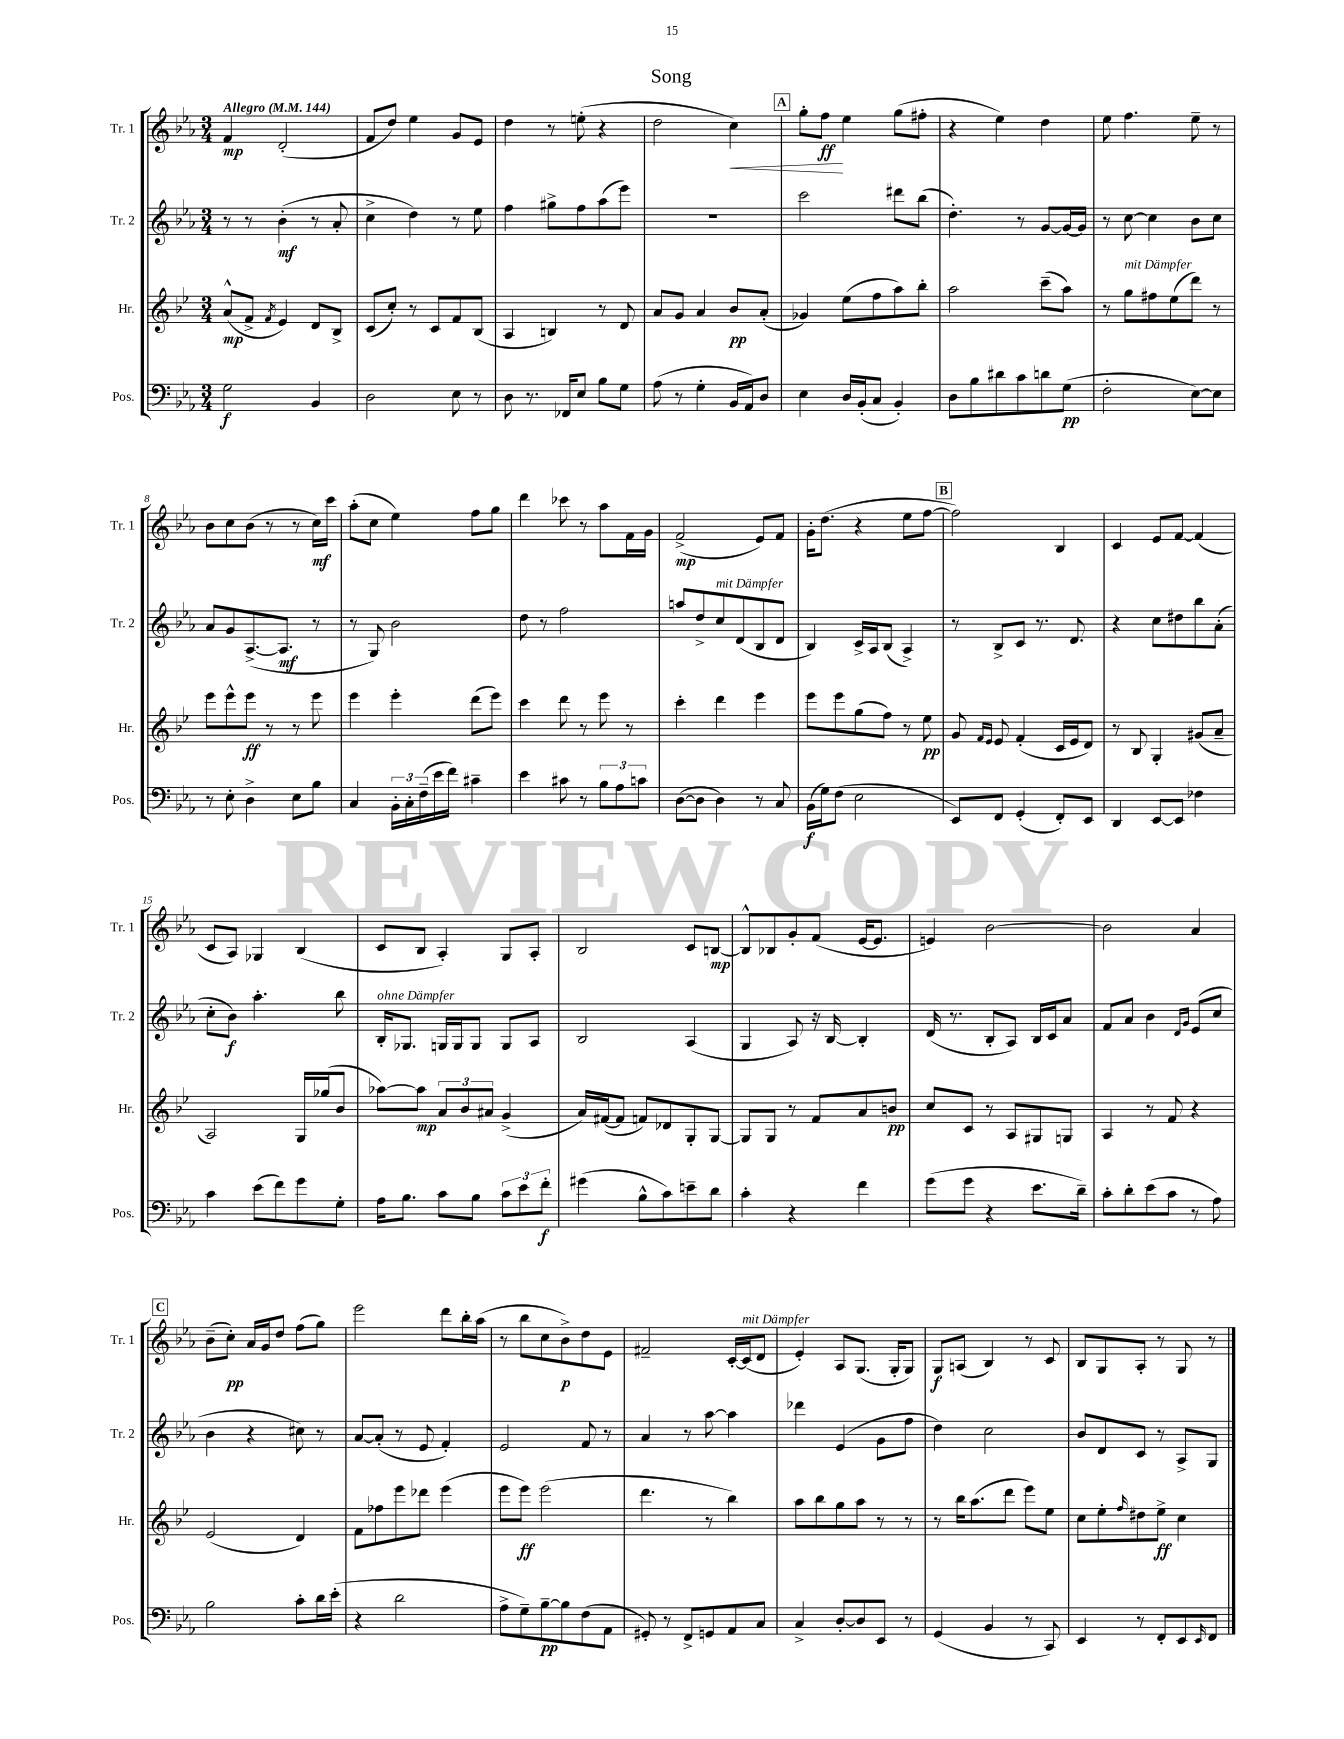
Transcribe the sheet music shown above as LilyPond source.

\header { title = "Song" }
<<
\new StaffGroup <<
\new Staff = "s0" \with { instrumentName = "Tr. 1" shortInstrumentName = "Tr. 1" } {
    \clef treble \key ees \major \numericTimeSignature \time 3/4 \tempo "Allegro" 4 = 144
    f'4\mp d'2-.( |
    f'8 d''8) ees''4 g'8 ees'8 |
    d''4 r8 e''8-.( r4 |
    d''2 c''4\<) |
    \mark \markup { \box "A" } g''8-. f''8\ff\! ees''4 g''8( fis''8-. |
    r4 ees''4) d''4 |
    ees''8 f''4. ees''8-- r8 |
    bes'8 c''8 bes'8( r8 r8 c''16\mf) c'''16 |
    aes''8-.( c''8 ees''4) f''8 g''8 |
    d'''4 ces'''8 r8 aes''8 f'16 g'16 |
    f'2->\mp( ees'8) f'8 |
    g'16-. d''8.( r4 ees''8 f''8~ |
    \mark \markup { \box "B" } f''2) bes4 |
    c'4 ees'8 f'8~ f'4( |
    c'8 aes8) ges4 bes4( |
    c'8 bes8 aes4-.) g8 aes8-. |
    bes2 c'8 b8~\mp |
    b8-^ bes8 g'8-. f'8( ees'16~ ees'8. |
    e'4) bes'2~ |
    bes'2 aes'4 |
    \mark \markup { \box "C" } bes'8--( c''8-.\pp) aes'16 g'16 d''8 f''8( g''8) |
    ees'''2 d'''8 bes''16-. aes''16( |
    r8 bes''8 c''8 bes'8->\p) d''8 ees'8 |
    fis'2-- c'16~-. c'16^\markup { \italic "mit Dämpfer" }( d'8 |
    ees'4-.) aes8 g8.( g16-. g8) |
    g8\f a8( bes4) r8 c'8 |
    bes8 g8 aes8-. r8 g8 r8 \bar "|." |
}
\new Staff = "s1" \with { instrumentName = "Tr. 2" shortInstrumentName = "Tr. 2" } {
    \clef treble \key ees \major \numericTimeSignature \time 3/4
    r8 r8 bes'4-.\mf( r8 aes'8-. |
    c''4-> d''4) r8 ees''8 |
    f''4 gis''8-> f''8 aes''8( ees'''8) |
    R2. |
    \mark \markup { \box "A" } c'''2 dis'''8 bes''8( |
    d''4.-.) r8 g'8~ g'16~ g'16 |
    r8 c''8~ c''4 bes'8 c''8 |
    aes'8 g'8 aes8.~->( aes8.\mf r8 |
    r8 g8) bes'2 |
    d''8 r8 f''2 |
    a''8 d''8-> c''8^\markup { \italic "mit Dämpfer" } d'8( bes8 d'8 |
    bes4) c'16-> aes16 bes8( aes4->) |
    \mark \markup { \box "B" } r8 bes8-> c'8 r8. d'8. |
    r4 c''8 dis''8 bes''8 aes'8-.( |
    c''8-. bes'8\f) aes''4.-. bes''8 |
    bes16-.^\markup { \italic "ohne Dämpfer" } ges8. g16 g16 g8 g8 aes8 |
    bes2 aes4( |
    g4 aes8) r16 bes16~ bes4-. |
    d'16( r8. bes8-. aes8) bes16 c'16 aes'8 |
    f'8 aes'8 bes'4 \grace { d'16 g'16 } ees'8( c''8 |
    \mark \markup { \box "C" } bes'4 r4 cis''8) r8 |
    aes'8~ aes'8-.( r8 ees'8 f'4-.) |
    ees'2 f'8 r8 |
    aes'4 r8 aes''8~ aes''4 |
    des'''4 ees'4( g'8 f''8 |
    d''4) c''2 |
    bes'8 d'8 c'8 r8 aes8-> g8 \bar "|." |
}
\new Staff = "s2" \with { instrumentName = "Hr." shortInstrumentName = "Hr." } {
    \clef treble \key bes \major \numericTimeSignature \time 3/4
    a'8-^\mp( f'8-> \acciaccatura { f'8 } ees'4) d'8 bes8-> |
    c'8( c''8-.) r8 c'8 f'8 bes8( |
    a4 b4) r8 d'8 |
    a'8 g'8 a'4 bes'8\pp a'8-.( |
    \mark \markup { \box "A" } ges'4) ees''8( f''8 a''8) bes''8-. |
    a''2 c'''8--( a''8) |
    r8 g''8^\markup { \italic "mit Dämpfer" } fis''8 ees''8( d'''8) r8 |
    ees'''8 ees'''8-^ ees'''8\ff r8 r8 ees'''8 |
    ees'''4 ees'''4-. d'''8( ees'''8) |
    c'''4 d'''8 r8 ees'''8 r8 |
    c'''4-. d'''4 ees'''4 |
    ees'''8 ees'''8 g''8( f''8) r8 ees''8\pp |
    \mark \markup { \box "B" } g'8 \grace { f'16 ees'16 } ees'8 f'4-.( c'16 ees'16 d'8) |
    r8 bes8 g4-. gis'8( a'8-- |
    a2) g16 ges''16( bes'8 |
    aes''8~) aes''8\mp \tuplet 3/2 { a'8 bes'8 ais'8 } g'4->( |
    a'16) fis'16~( fis'8 f'8) des'8 g8-. g8~ |
    g8 g8 r8 f'8 a'8 b'8\pp |
    c''8 c'8 r8 a8 gis8 g8 |
    a4 r8 f'8 r4 |
    \mark \markup { \box "C" } ees'2( d'4) |
    f'8 fes''8 ees'''8 des'''8 ees'''4( |
    ees'''8 ees'''8\ff) ees'''2( |
    d'''4. r8 bes''4) |
    a''8 bes''8 g''8 a''8 r8 r8 |
    r8 bes''16 a''8.( d'''8 ees'''8) ees''8 |
    c''8 ees''8-. \grace { f''16 } dis''8 ees''8->\ff c''4 \bar "|." |
}
\new Staff = "s3" \with { instrumentName = "Pos." shortInstrumentName = "Pos." } {
    \clef bass \key ees \major \numericTimeSignature \time 3/4
    g2\f bes,4 |
    d2 ees8 r8 |
    d8 r8. fes,16 ees8 bes8 g8 |
    aes8( r8 g4-. bes,16 aes,16) d8 |
    \mark \markup { \box "A" } ees4 d16 bes,16-.( c8 bes,4-.) |
    d8 bes8 dis'8 c'8 d'8 g8\pp( |
    f2-. ees8~) ees8 |
    r8 ees8-. d4-> ees8 bes8 |
    c4 \tuplet 3/2 { bes,16-. c16-. f16--( } ees'16 f'16) cis'4-- |
    ees'4 cis'8 r8 \tuplet 3/2 { bes8 aes8 c'8 } |
    d8~( d8 d4) r8 c8 |
    bes,16\f( g16) f8( ees2 |
    \mark \markup { \box "B" } ees,8) f,8 g,4-.( f,8-.) ees,8 |
    d,4 ees,8~ ees,8 fes4 |
    c'4 ees'8( f'8) g'8 g8-. |
    aes16 bes8. c'8 bes8 \tuplet 3/2 { c'8 ees'8 f'8-.\f } |
    gis'4( bes8-^ c'8) e'8-- d'8 |
    c'4-. r4 f'4 |
    g'8( g'8 r4 ees'8. d'16--) |
    c'8-. d'8-. ees'8( c'8 r8 aes8) |
    \mark \markup { \box "C" } bes2 c'8-. d'16 ees'16-.( |
    r4 d'2 |
    aes8-> g8--) bes8~--\pp bes8 f8( aes,8 |
    gis,8-.) r8 f,8-> g,8 aes,8 c8 |
    c4-> d8~-. d8 ees,8 r8 |
    g,4( bes,4 r8 c,8) |
    ees,4 r8 f,8-. ees,8 \grace { ees,16 } f,8 \bar "|." |
}
>>
>>
